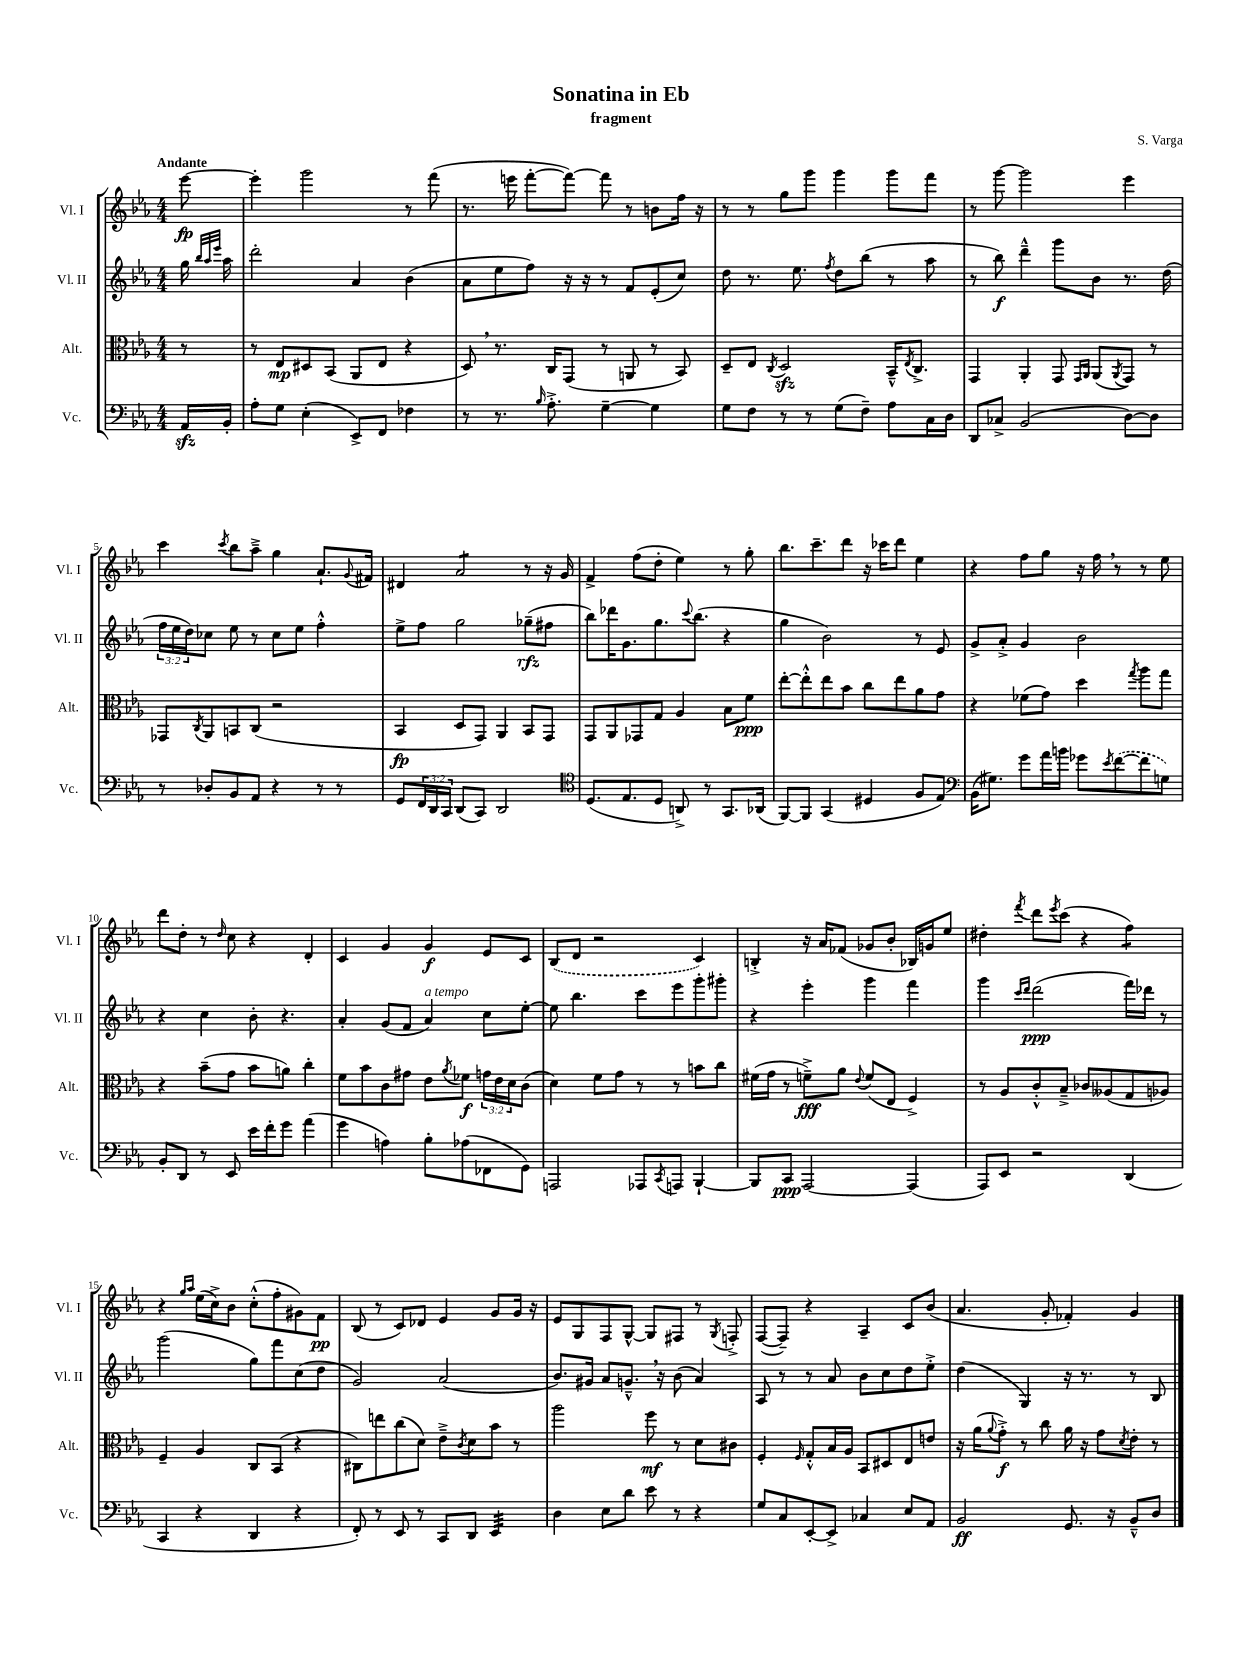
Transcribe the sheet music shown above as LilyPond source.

\header { title = "Sonatina in Eb" composer = "S. Varga" subtitle = "fragment" }
<<
\new StaffGroup <<
\new Staff = "s0" \with { instrumentName = "Vl. I" shortInstrumentName = "Vl. I" } {
    \clef treble \key ees \major \numericTimeSignature \time 4/4 \partial 8 \tempo "Andante"
    ees'''8~\fp |
    ees'''4-. g'''2 r8 f'''8( |
    r8. e'''16 f'''8~-. f'''8~) f'''8 r8 b'8 f''16 r16 |
    r8 r8 g''8 g'''8 g'''4 g'''8 f'''8 |
    r8 g'''8~ g'''2 ees'''4 |
    c'''4 \acciaccatura { c'''8 } bes''8 aes''8---> g''4 aes'8.-! \appoggiatura { g'8 } fis'16 |
    dis'4 aes'2:8 r8 r16 g'16 |
    f'4-> f''8( d''8-. ees''4) r8 g''8-. |
    bes''8. c'''8.-- d'''8 r16 ces'''16 d'''8 ees''4 |
    r4 f''8 g''8 r16 f''16 \breathe r8 r8 ees''8 |
    d'''8 d''8-. r8 \grace { d''16 } c''8 r4 d'4-. |
    c'4 g'4 g'4\f ees'8 c'8 |
    \once \slurDashed bes8( d'8 r2 c'4) |
    b4-.-> r16 aes'16 fes'8( ges'8 bes'8-. bes16) g'16 ees''8 |
    dis''4-. \acciaccatura { f'''8 } d'''8 \acciaccatura { ees'''8 } c'''8( r4 f''4:8) |
    r4 \grace { g''16 aes''16 } ees''16( c''16->) bes'8 c''8-.-^( f''8-. gis'8) f'8\pp |
    bes8( r8 c'8) des'8 ees'4 g'8 g'16 r16 |
    ees'8 g8 f8 g8~-^ g8 fis8 r8 \acciaccatura { g8 } f8-.-> |
    f8~( f8--) r4 aes4-- c'8 bes'8( |
    aes'4. g'8-. fes'4-.) g'4 \bar "|." |
}
\new Staff = "s1" \with { instrumentName = "Vl. II" shortInstrumentName = "Vl. II" } {
    \clef treble \key ees \major \numericTimeSignature \time 4/4 \override Staff.TupletNumber.text = #tuplet-number::calc-fraction-text \partial 8
    g''16 \grace { bes''32 aes''32 ees'''32 } aes''16 |
    d'''2-. aes'4 bes'4( |
    aes'8 ees''8 f''8) r16 r16 r8 f'8 ees'8-.( c''8) |
    d''8 r8. ees''8. \acciaccatura { f''8 } d''8 bes''8( r8 aes''8 |
    r8 bes''8\f) d'''4---^ g'''8 bes'8 r8. d''16( |
    \tuplet 3/2 { f''16 ees''16 d''16) } ces''8 ees''8 r8 ces''8 ees''8 f''4-.-^ |
    ees''8-> f''8 g''2 ges''8--\rfz( fis''8 |
    bes''8) des'''16 g'8. g''8. \appoggiatura { c'''8 } bes''8.( r4 |
    g''4 bes'2) r8 ees'8 |
    g'8-> aes'8-.-> g'4 bes'2 |
    r4 c''4 bes'8-. r4. |
    aes'4-. g'8( f'8 aes'4^\markup { \italic "a tempo" }) c''8 ees''8~-. |
    ees''8 bes''4. c'''8 ees'''8 g'''8-. gis'''8-. |
    r4 ees'''4-. g'''4 f'''4 |
    g'''4 \grace { c'''16 d'''16 } d'''2\ppp( f'''16) des'''16 r8 |
    g'''2( g''8) f'''8 c''8( d''8 |
    g'2) aes'2( |
    bes'8.) gis'16 aes'8 g'8.---^ \breathe r16 bes'8( aes'4) |
    aes8 r8 r8 aes'8 bes'8 c''8 d''8 ees''8-.-> |
    d''4( g4) r16 r8. r8 bes8 \bar "|." |
}
\new Staff = "s2" \with { instrumentName = "Alt." shortInstrumentName = "Alt." } {
    \clef alto \key ees \major \numericTimeSignature \time 4/4 \override Staff.TupletNumber.text = #tuplet-number::calc-fraction-text \partial 8
    r8 |
    r8 ees8\mp dis8 bes,8( aes,8 ees8 r4 |
    d8) \breathe r8. c16 g,8( r8 a,8 r8 bes,8) |
    d8-- ees8 \acciaccatura { c8 } d2\sfz bes,16---^ \acciaccatura { ees8 } c8.-> |
    g,4 aes,4-. g,8 \grace { g,16 aes,16 } aes,8( \acciaccatura { aes,8 } g,8) r8 |
    ges,8 \acciaccatura { c8 } aes,8 b,8 c8( r2 |
    bes,4\fp d8 g,8) aes,4 bes,8 g,8 |
    g,8 aes,8 ges,8 g8 aes4 bes8 f'8\ppp |
    ees''8~-. ees''8-.-^ ees''8 bes'8 c''8 ees''8 aes'8 g'8 |
    r4 fes'8( g'8) d''4 \acciaccatura { g''8 } aes''8 g''8 |
    r4 bes'8--( g'8 bes'8 a'8) c''4-. |
    f'8 bes'8 c'8 gis'8 ees'8 \acciaccatura { aes'8 } fes'8\f \tuplet 3/2 { g'16 ees'16 d'16 } c'8( |
    d'4) f'8 g'8 r8 r8 b'8 c''8 |
    fis'16( g'16 r8 f'8--->\fff) aes'8 \appoggiatura { ees'8 } f'8( ees8 f4->) |
    r8 aes8 c'8-.-^ bes8---> ces'8 aeses8( g8 aes8) |
    f4-- aes4 c8 bes,8( r4 |
    cis8) e''8 c''8( d'8) ees'8---> \acciaccatura { c'8 } d'8 bes'8 r8 |
    aes''2 f''8\mf r8 d'8 cis'8 |
    f4-. \grace { f16 } g8-.-^ bes16 aes16 bes,8 dis8 ees8 e'8 |
    r16 aes'16( \appoggiatura { aes'8 } g'8-.->\f) r8 c''8 aes'16 r16 g'8 \acciaccatura { d'8 } ees'8-. r8 \bar "|." |
}
\new Staff = "s3" \with { instrumentName = "Vc." shortInstrumentName = "Vc." } {
    \clef bass \key ees \major \numericTimeSignature \time 4/4 \override Staff.TupletNumber.text = #tuplet-number::calc-fraction-text \partial 8
    aes,16\sfz bes,16-. |
    aes8-. g8 ees4-.( ees,8->) f,8 fes4 |
    r8 r8. \grace { bes16 } aes8.-.-> g4~-- g4 |
    g8 f8 r8 r8 g8( f8--) aes8 c16 d16 |
    d,8 ces8-> bes,2( d8~) d8 |
    r8 des8-. bes,8 aes,8 r4 r8 r8 |
    g,8 \tuplet 3/2 { f,16 d,16 c,16 } d,8( c,8) d,2 |
    \clef tenor d8.( ees8. d8 a,8->) r8 g,8. aes,16( |
    f,8~) f,8 g,4( dis4 f8 ees8) |
    \clef bass bes,16( gis8.) g'8 aes'16 b'16 ges'8 \acciaccatura { ees'8 } \once \slurDashed f'8~( f'8 g8) |
    bes,8-. d,8 r8 ees,8 ees'16 f'16-. g'8 aes'4( |
    g'4 a4) bes8-. aes8( fes,8 g,8) |
    a,,2 aes,,8 \acciaccatura { c,8 } a,,8 bes,,4~-! |
    bes,,8 c,8\ppp aes,,2~ aes,,4( |
    aes,,8) ees,8 r2 d,4( |
    c,4 r4 d,4 r4 |
    f,8-.) r8 ees,8 r8 c,8 d,8 ees,4:32 |
    d4 ees8 d'8 ees'8 r8 r4 |
    g8 c8 ees,8~-. ees,8-> ces4 ees8 aes,8 |
    bes,2\ff g,8. r16 bes,8---^ d8 \bar "|." |
}
>>
>>
